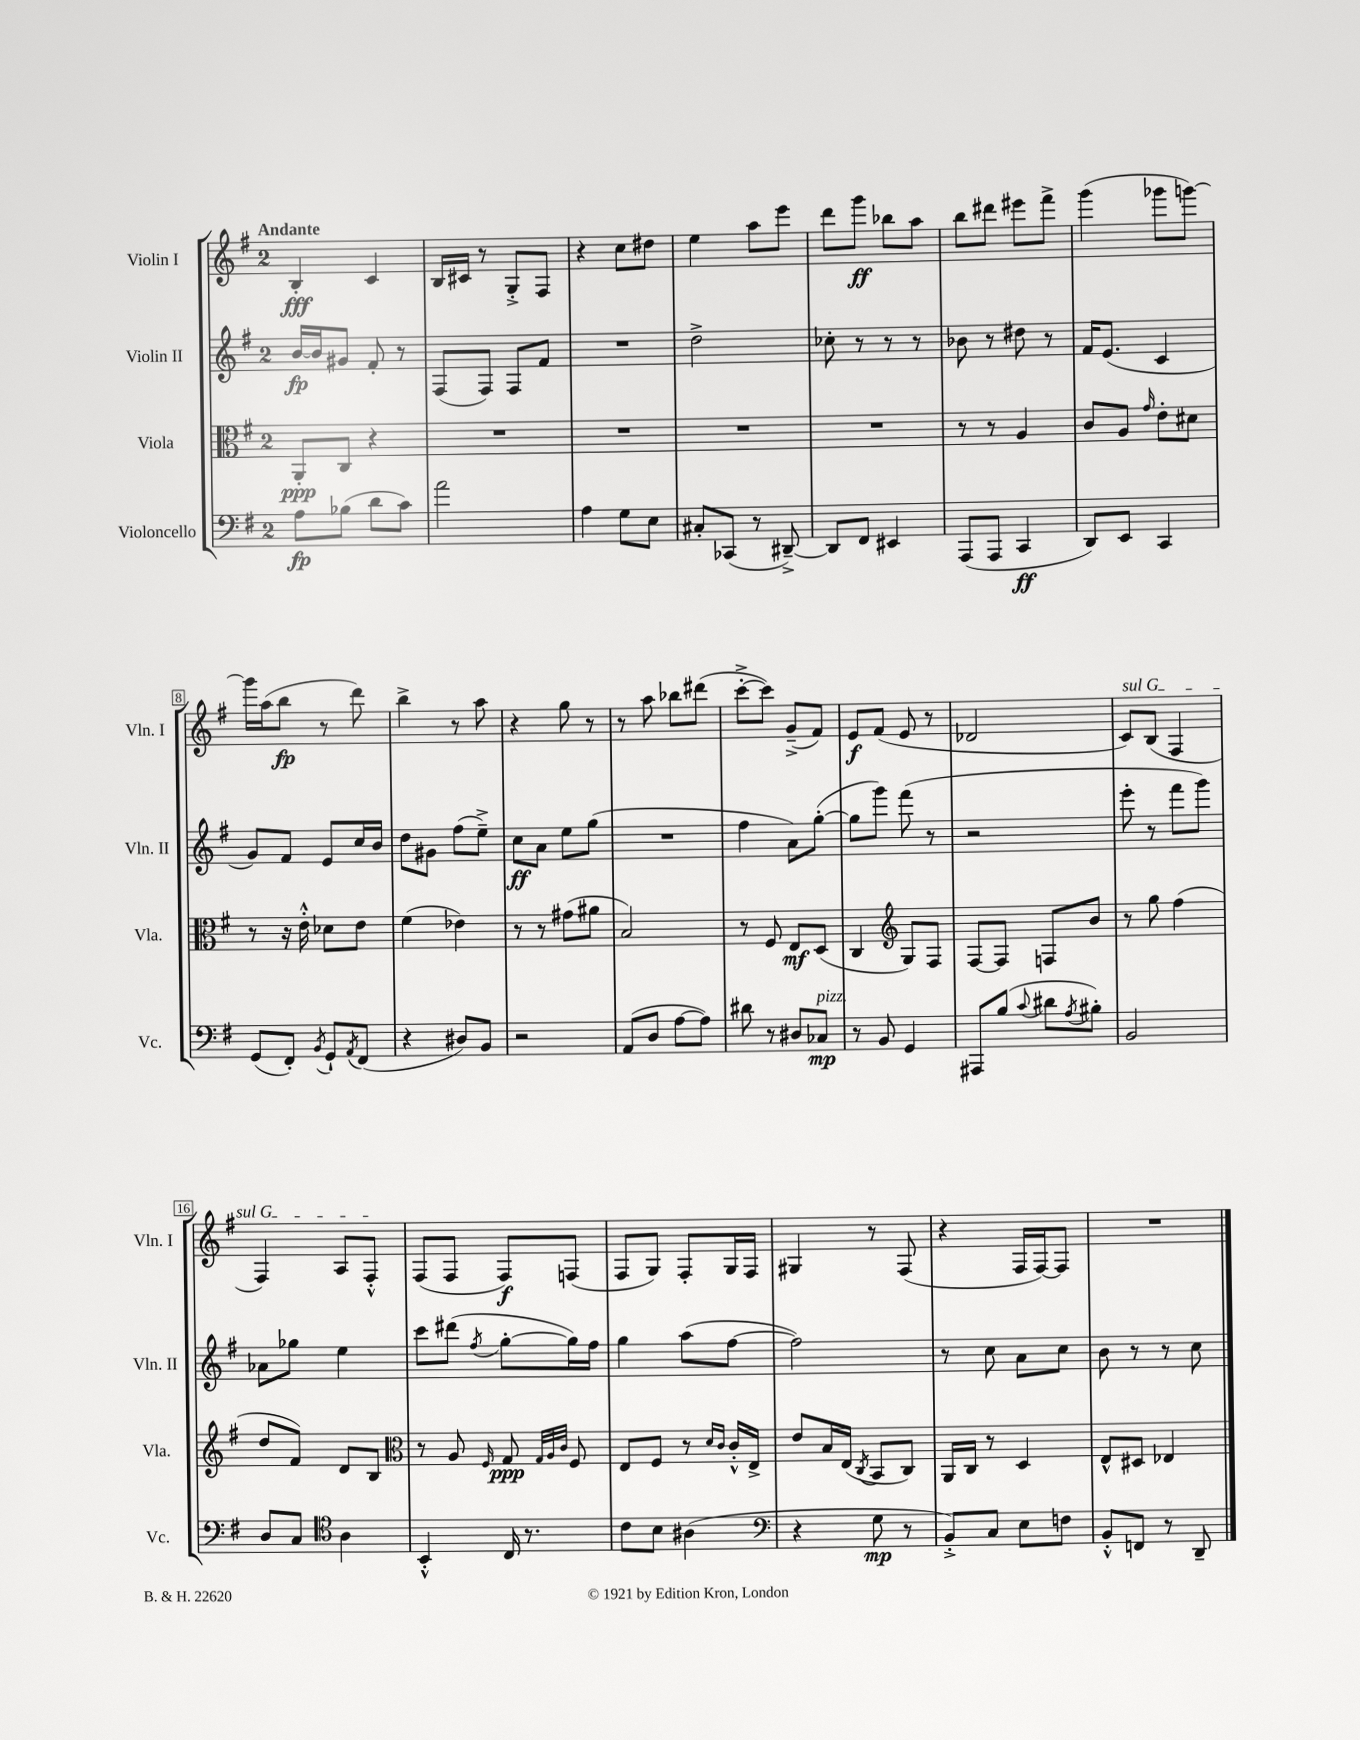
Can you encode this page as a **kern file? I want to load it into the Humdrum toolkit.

**kern	**kern	**kern	**kern
*staff4	*staff3	*staff2	*staff1
*clefF4	*clefC3	*clefG2	*clefG2
*k[f#]	*k[f#]	*k[f#]	*k[f#]
*M2/4	*M2/4	*M2/4	*M2/4
8A	8AA'	[16b	4B'
.	.	16b]	.
(8B-	8C	8g#	.
8d	4r	8f#'	4c
8c)	.	8r	.
=	=	=	=
2a	2r	(8F#	16B
.	.	.	16c#
.	.	8F#)	8r
.	.	8F#	8G'^
.	.	8f#	8F#
=	=	=	=
4A	2r	2r	4r
8G	.	.	8cc
8E	.	.	8dd#
=	=	=	=
8C#'	2r	2dd^	4ee
(8CC-	.	.	.
8r	.	.	8aa
[8DD#~^)	.	.	8eee
=	=	=	=
8DD#]	2r	8cc-'	8ddd
8FF#	.	8r	8ggg
4EE#	.	8r	8bb-
.	.	8r	8aa
=	=	=	=
(8AAA	8r	8b-	8bb
8AAA	8r	8r	8ddd#
4CC	4A	8dd#	8eee#
.	.	8r	8fff#^
=	=	=	=
8DD)	8c	16f#	(4ggg
.	.	(8.e	.
8EE	8A	.	.
.	16qqg	.	.
4CC	8e'	4c	8ggg-
.	8d#	.	[8ggg)
=	=	=	=
(8GG	8r	8g)	16ggg]
.	.	.	(16aa
8FF#')	16r	8f#	8bb
.	16e'^^	.	.
8qBB	.	.	.
8GG`	8d-	8e	8r
8qAA	.	.	.
(8FF#	8e	16cc	8ddd)
.	.	16b	.
=	=	=	=
4r	(4f#	8dd	4bb^
.	.	8g#	.
8D#)	4e-)	(8ff#	8r
8BB	.	8ee~^)	8aa
=	=	=	=
2r	8r	8cc	4r
.	8r	8a	.
.	(8g#	8ee	8gg
.	8a#	(8gg	8r
=	=	=	=
(8AA	2B)	2r	8r
8D	.	.	8aa
[8A	.	.	8bb-
8A])	.	.	(8ddd#
=	=	=	=
8d#	8r	4ff#	[8ccc'^
8r	8F#	.	8ccc])
8D#	8E	8a)	(8g~^
8C-	(8D	([8gg'	8f#)
=	=	=	=
8r	4C	8gg]	8e
8BB	.	8ggg)	(8f#
*	*clefG2	*	*
4GG	8G)	(8fff#	8e
.	8F#	8r	8r
=	=	=	=
8AAA#	[8F#	2r	2d-
(8B	8F#]	.	.
8qqc	.	.	.
8d#	8F	.	.
8qA	.	.	.
8B#')	8b	.	.
=	=	=	=
2BB	8r	8eee'	8c)
.	8gg	8r	(8B
.	(4ff#	8fff#	4F#
.	.	8ggg)	.
=	=	=	=
8D	8dd	8a-	4F#)
8C	8f#)	8gg-	.
*clefC4	*	*	*
4A	8d	4ee	8A
.	8B	.	8F#'^^
=	=	=	=
*	*clefC3	*	*
4BB'^^	8r	8ccc	(8F#
.	8A	(8ddd#	8F#
.	16qqF#	8qff#	.
16C	8G	[8gg'	8F#)
8.r	.	.	.
.	32qqG	.	.
.	32qqA	.	.
.	32qqc	.	.
.	8F#	16gg])	(8F
.	.	16ff#	.
=	=	=	=
8c	8E	4gg	8F#
8B	8F#	.	8G)
(4A#	8r	(8aa	8F#'
.	16qqd	.	.
.	16qqc	.	.
.	16c'^^	[8ff#	16G
.	16E^	.	16F#
=	=	=	=
*clefF4	*	*	*
4r	8e	2ff#])	4G#
.	16B	.	.
.	(16E	.	.
.	8qC	.	.
8G	8BB	.	8r
8r	8C)	.	(8F#
=	=	=	=
8BB'^)	16AA	8r	4r
.	16C	.	.
8C	8r	8cc	.
8E	4D	8a	16F#
.	.	.	[16F#)
8F	.	8cc	8F#]
=	=	=	=
8BB'^^	8E^^	8b	2r
8FF	8D#	8r	.
8r	4E-	8r	.
8DD~	.	8cc	.
==	==	==	==
*-	*-	*-	*-
